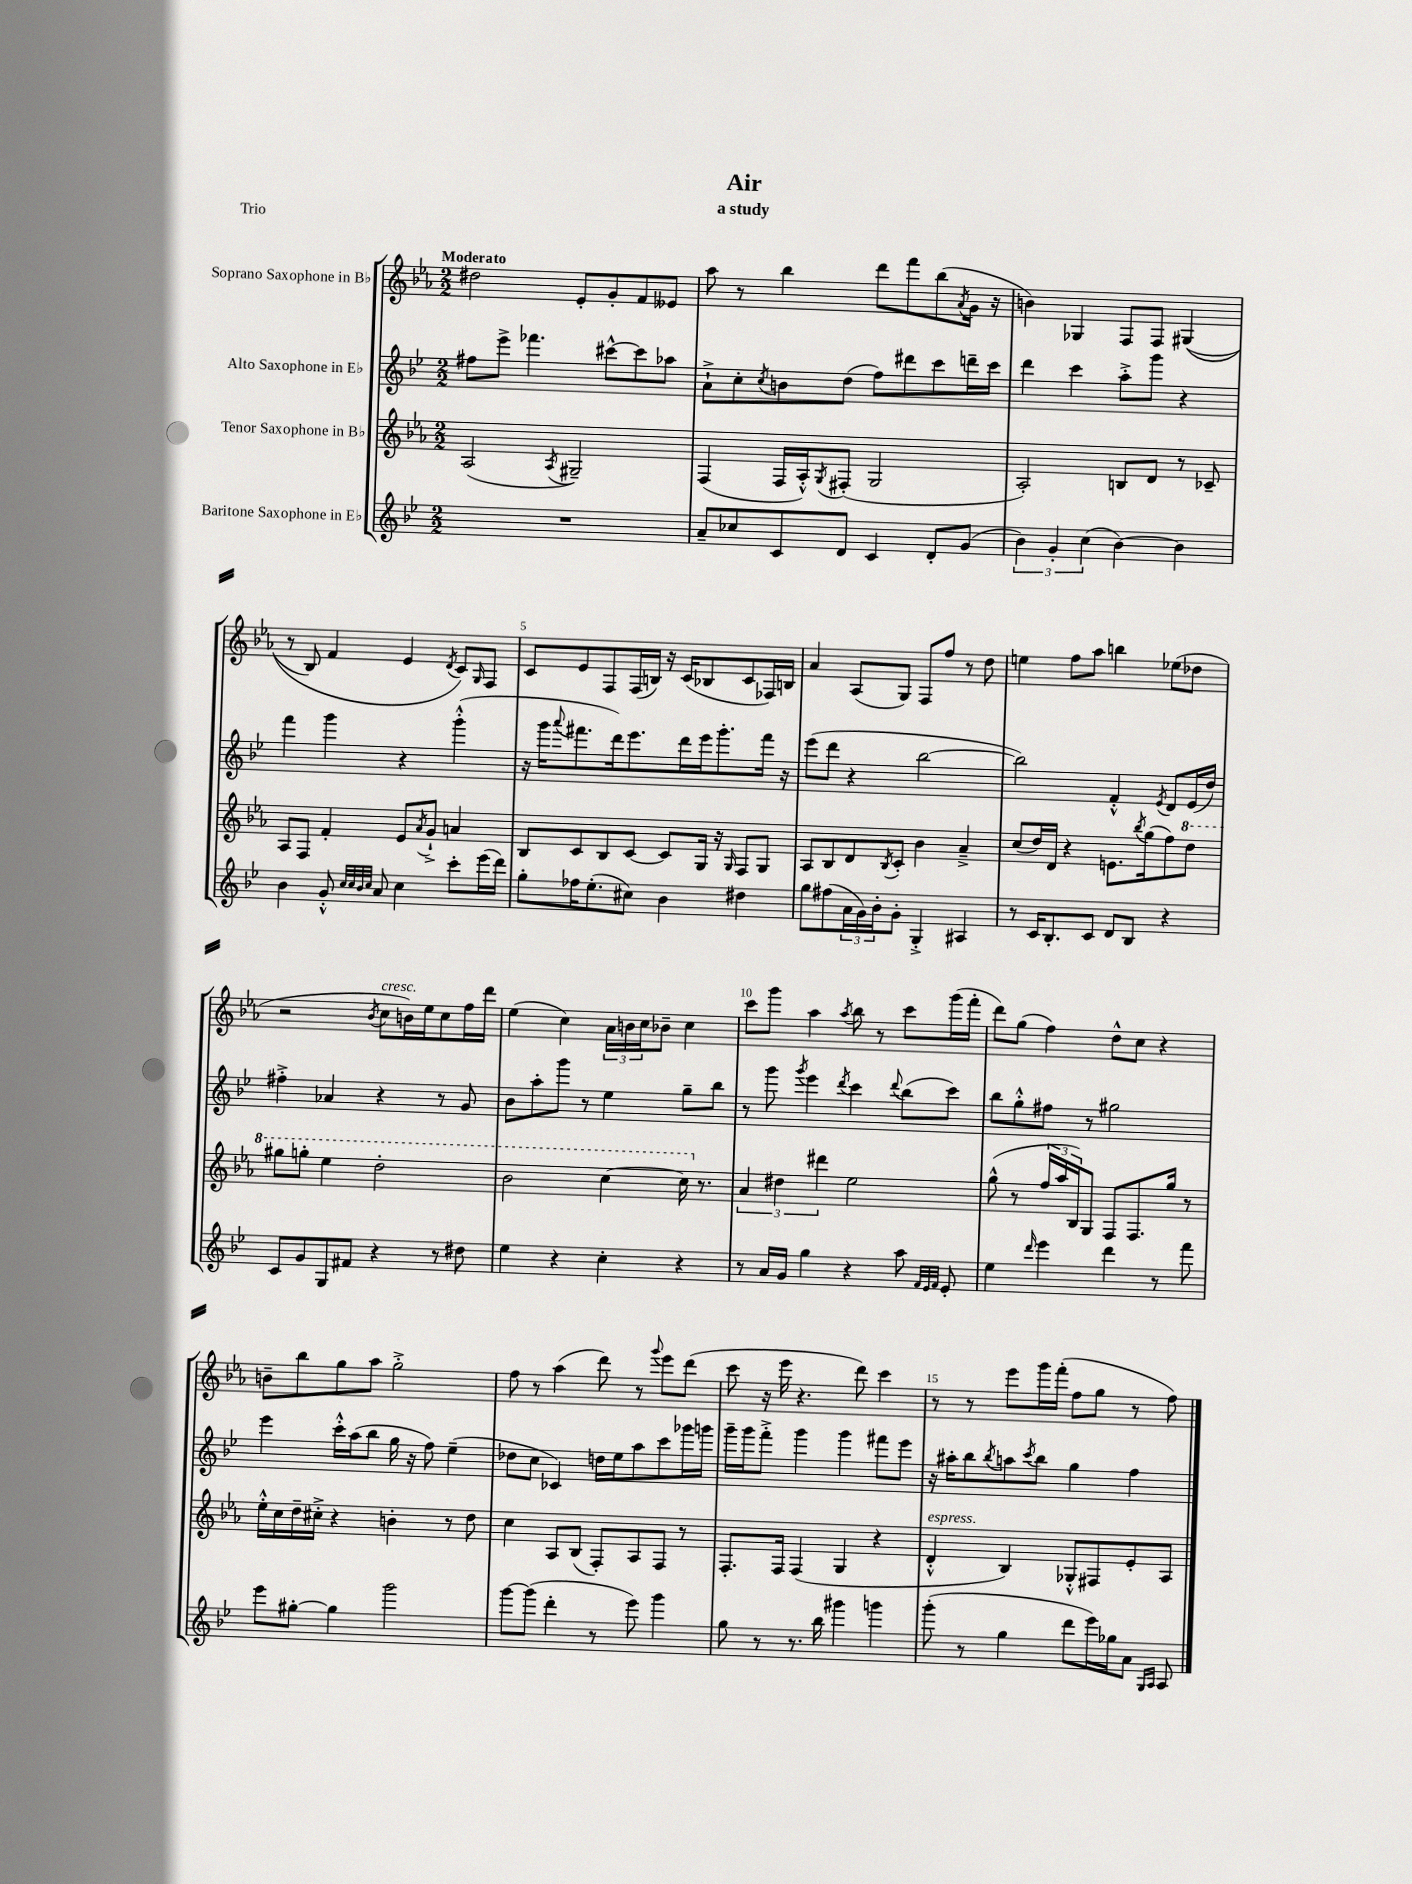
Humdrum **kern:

**kern	**kern	**kern	**kern
*staff4	*staff3	*staff2	*staff1
*clefG2	*clefG2	*clefG2	*clefG2
*k[b-e-]	*k[b-e-a-]	*k[b-e-]	*k[b-e-a-]
*M2/2	*M2/2	*M2/2	*M2/2
1r	(2A-	8ff#	2dd#
.	.	8eee-^	.
.	.	4.fff-	.
.	8qA-	.	.
.	2G#~)	.	8e-'
.	.	[8ccc#^^	8g'
.	.	8ccc#]	8f
.	.	8aa-	8e--
=	=	=	=
8a~	(4F	8a`^	8aa-
8cc-	.	8cc'	8r
.	.	8qcc	.
8c	16F	8b	4bb-
.	16A-'^^)	.	.
.	8qG	.	.
8d	(8F#'	(8dd	.
4c	2G	8ff)	8ddd
.	.	8ddd#	8fff
8d'	.	8ccc	(8bb-
.	.	.	8qa-
(8g	.	16ddd~	16g
.	.	16ccc	16r
=	=	=	=
6b-)	2A-')	4ddd	4b)
6g'	.	.	.
.	.	4ccc	4G-
(6cc	.	.	.
[4b-)	8B	8aa'^	8F
.	8d	8ggg	8F
4b-]	8r	4r	&((4G#
.	8c-~	.	.
=	=	=	=
4b-	8A-	4fff	8r
.	8F	.	8B-)
8g'^^	4f'	4ggg	4f
32qqcc	.	.	.
32qqcc	.	.	.
32qqb-	.	.	.
32qqcc	.	.	.
8a	.	.	.
4cc	8e-	4r	4e-
.	8qa-	.	.
.	8g`^	.	.
.	.	.	8qd
8ccc'	4a	(4ggg'^^	8c&)
.	.	.	16qqG
(16eee-	.	.	8F
16ddd)	.	.	.
=	=	=	=
8gg'	8B-	16r	8c
.	.	16ggg	.
.	.	8qqaaa	.
16ff-	8c	8.fff#	8e-
(8.ee-'	.	.	.
.	8B-	.	8F
.	.	16ddd)	.
8cc#)	[8c	8.eee-	(16F
.	.	.	16B)
4b-	8c]	.	16r
.	.	16ddd	(16c
.	16G	16eee-	8B-
.	16r	8.ggg'	.
.	16qqG	.	.
4dd#	8F	.	8c
.	8G	16fff#	16F-)
.	.	16r	16B
=	=	=	=
8gg	8A-	(8eee-	4a-
(8ff#	8B-	8ddd	.
24a	8d	4r	(8A-
24g)	.	.	.
24b-'	.	.	.
.	8qB-	.	.
8g'	8c'	.	8G)
4G'^	4b-	[2bb-	8F
.	.	.	8ff
4A#	4a-~^	.	8r
.	.	.	8dd
=	=	=	=
8r	(8cc	2bb-])	4ee
16c	16dd)	.	.
8.B-'	16d	.	.
.	4r	.	8ff
8c	.	.	8aa-
8d	8.e	4f'^^	4bb
8B-	.	.	.
.	8qbb-	.	.
.	(16gg	.	.
.	.	8qe-	.
4r	8ff)	8d	(8ee-
.	8ddd	(16e-	8dd-
.	.	16dd)	.
=	=	=	=
8c	8ggg#	4ff#'^	2r
8g	8ggg'	.	.
8G	4eee-	4a-	.
8f#	.	.	.
.	.	.	8qb-
4r	2ddd'	4r	8cc
.	.	.	16b)
.	.	.	16ee-
8r	.	8r	8cc
8dd#	.	8g	16ff
.	.	.	16ddd
=	=	=	=
4ee-	2bb-	8b-	(4ee-
.	.	8aa'	.
4r	.	8ggg	4cc)
.	.	8r	.
4cc'	[4ccc	4ee-	24a-
.	.	.	24b
.	.	.	24cc
.	.	.	8b-~
4r	16ccc]	8gg~	4cc
.	8.r	.	.
.	.	8bb-	.
=	=	=	=
8r	6a-	8r	8ccc
16a	.	8ggg	8ggg
.	6dd#	.	.
16g	.	.	.
.	.	8qggg	.
4gg	.	4eee-	4aa-
.	6ddd#	.	.
.	.	8qddd	8qaa-
4r	2ee-	4ccc	8bb-
.	.	.	8r
.	.	8qqddd	.
8aa	.	(8bb-	8ccc
32qqf	.	.	.
32qqe-	.	.	.
32qqf	.	.	.
8e-'	.	8ccc)	(16ggg
.	.	.	16fff'
=	=	=	=
4ee-	(8gg^^	8bb-	8ddd)
.	8r	8gg'^^	(8gg
16qqddd	.	.	.
4eee-	24ff	8ff#	4ff)
.	24aa-	.	.
.	24B-)	.	.
.	8G	8r	.
4ddd	8F	2gg#	8dd^^
.	8.F	.	8cc
8r	.	.	4r
.	16gg	.	.
8fff	8r	.	.
=	=	=	=
8eee-	16ee-'^^	4eee-	8b~
.	16cc	.	.
[8gg#'	16dd~	.	8bb-
.	16cc#'^	.	.
4gg#]	4r	16ccc'^^	8gg
.	.	(16aa	.
.	.	8bb-	8aa-
2ggg	4b'	16gg	2gg'^
.	.	16r	.
.	.	8ff)	.
.	8r	(4ee-~	.
.	8dd	.	.
=	=	=	=
[8ggg	4cc	8dd-	8ff
(8ggg]	.	8cc	8r
4ddd'	8A-	4c-)	(4aa-
.	(8B-	.	.
8r	8F')	16dd	8ddd)
.	.	16ee-	.
8eee-)	8A-	8aa	8r
.	.	.	8qqggg
4ggg	8F	8ccc	8eee-
.	8r	16ggg-	(8ddd
.	.	16ggg	.
=	=	=	=
8gg	8.F'	16ggg~	8ccc
.	.	16ggg	.
8r	.	8fff'^	16r
.	16F	.	16eee-
8.r	(4F	4ggg	4.r
16bb-	.	.	.
4ggg#	4G	4ggg	.
.	.	.	8ddd)
4ggg	4r	8fff#	4ccc
.	.	8eee-	.
=	=	=	=
(8ggg'	4d'^^	16r	8r
.	.	16aa#'	.
8r	.	8bb-	8r
.	.	8qbb-	.
4gg	4B-)	8aa	8eee-
.	.	8qccc	.
.	.	8bb-	16ggg
.	.	.	(16fff'
8ddd	8G-'^^	4gg	8ff
16eee-)	8F#	.	8gg
16gg-	.	.	.
8a	8e-'	4ff	8r
16qqG	.	.	.
16qqA	.	.	.
8A	8A-	.	8ff)
==	==	==	==
*-	*-	*-	*-
